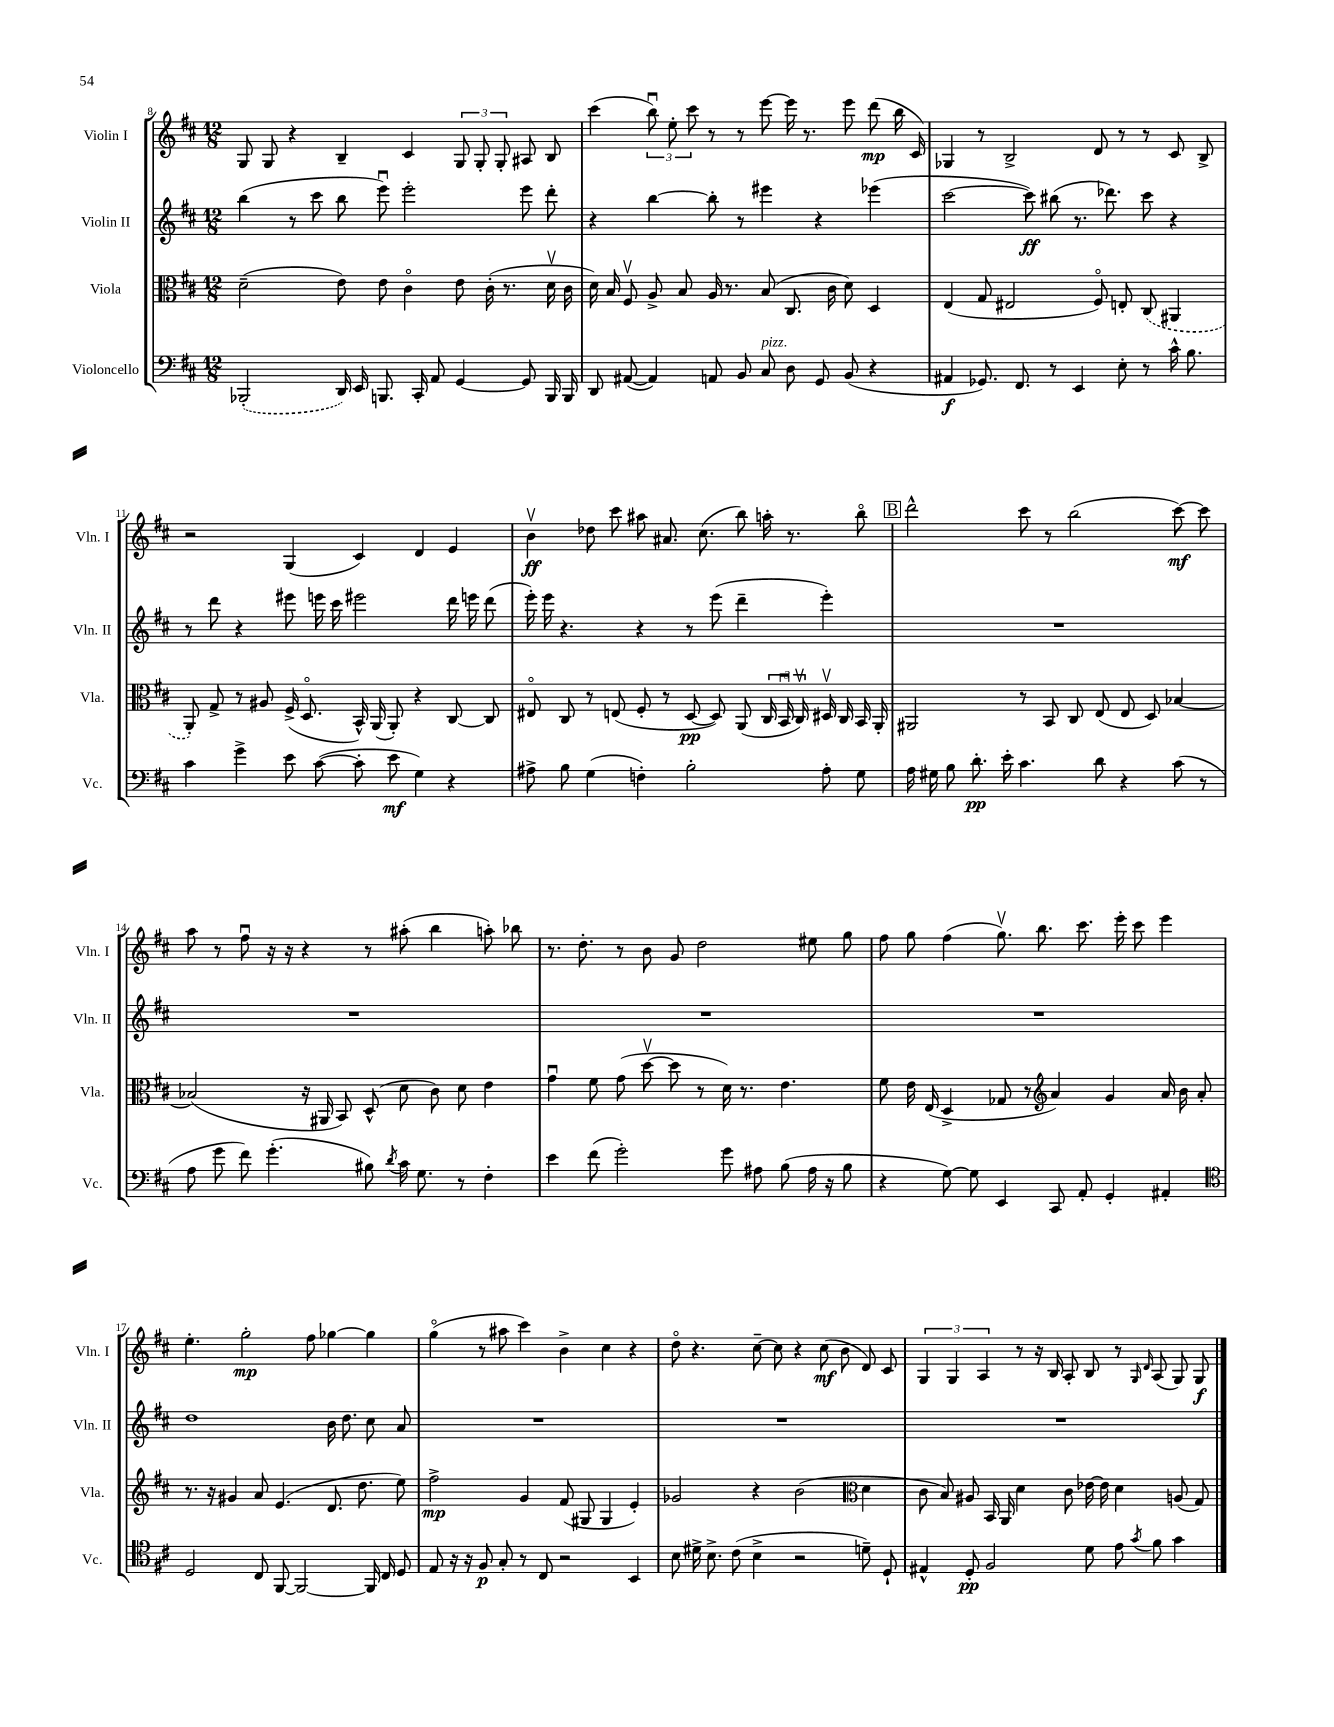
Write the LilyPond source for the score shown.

<<
\new StaffGroup <<
\new Staff = "s0" \with { instrumentName = "Violin I" shortInstrumentName = "Vln. I" } {
    \clef treble \key d \major \numericTimeSignature \time 12/8
    \autoBeamOff g8 g8 r4 b4-- cis'4 \tuplet 3/2 { g8 g8-. g8-. } ais8 b8 |
    cis'''4( \tuplet 3/2 { b''8\downbow) e''8-. cis'''8 } r8 r8 e'''8~ e'''16 r8. e'''8 d'''8\mp( b''16 cis'16) |
    ges4 r8 b2-> d'8 r8 r8 cis'8 b8-> |
    r2 g4( cis'4) d'4 e'4 |
    b'4\upbow\ff des''8 cis'''8 ais''8 ais'8. cis''8.( b''8) a''16-. r8. b''8\flageolet |
    \mark \markup { \box "B" } d'''2-^ cis'''8 r8 b''2( cis'''8~\mf) cis'''8 |
    a''8 r8 fis''8\downbow r16 r16 r4 r8 ais''8-.( b''4 a''8-.) bes''8 |
    r8. d''8.-. r8 b'8 g'8 d''2 eis''8 g''8 |
    fis''8 g''8 fis''4( g''8.\upbow) b''8. cis'''8. e'''16-. cis'''8 e'''4 |
    e''4.-. g''2-.\mp fis''8 ges''4~ ges''4 |
    g''4\flageolet( r8 ais''8 cis'''4) b'4-> cis''4 r4 |
    d''8\flageolet r4. cis''8~-- cis''8 r4 cis''8\mf( b'8 d'8) cis'8 |
    \tuplet 3/2 { g4 g4 a4 } r8 r16 b16 a8-. b8 r8 \grace { g16 d'16 } a8( g8) g8\f \bar "|." |
}
\new Staff = "s1" \with { instrumentName = "Violin II" shortInstrumentName = "Vln. II" } {
    \clef treble \key d \major \numericTimeSignature \time 12/8
    \autoBeamOff b''4( r8 cis'''8 b''8 e'''8\downbow) e'''2-. e'''8 d'''8-. |
    r4 b''4~ b''8-. r8 eis'''4 r4 ees'''4( |
    cis'''2~ cis'''8\ff) bis''8( r8. des'''8.) cis'''8 r4 |
    r8 d'''8 r4 eis'''8 e'''16 cis'''16 eis'''2 d'''16 e'''16 d'''8( |
    e'''16-.) e'''16 r4. r4 r8 e'''8( d'''4-- e'''4-.) |
    \mark \markup { \box "B" } R1. |
    R1. |
    R1. |
    R1. |
    d''1 b'16 d''8. cis''8 a'8 |
    R1. |
    R1. |
    R1. \bar "|." |
}
\new Staff = "s2" \with { instrumentName = "Viola" shortInstrumentName = "Vla." } {
    \clef alto \key d \major \numericTimeSignature \time 12/8
    \autoBeamOff d'2--( e'8) e'8 cis'4\flageolet e'8 cis'16-.( r8. d'16\upbow cis'16 |
    d'16) b16 fis8\upbow a8-> b8 a16 r8. b8( cis8. cis'16 d'8) d4 |
    e4( g8 eis2 fis8\flageolet) e8-. \once \slurDashed cis8( ais,4 |
    a,8-.) g8-> r8 ais8 fis16->( d8.\flageolet b,16-^) a,16( a,8-.) r4 cis8~ cis8 |
    eis8\flageolet cis8 r8 e8( fis8-. r8 d8~\pp d8) a,8( \tuplet 3/2 { cis16 b,16\downbow cis16\upbow) } dis16\upbow cis16 b,16 a,16-. |
    \mark \markup { \box "B" } ais,2 r8 b,8 cis8 e8( e8 d8) bes4~ |
    bes2( r16 ais,16 b,8) d8-^( d'8 cis'8) d'8 e'4 |
    g'4\downbow fis'8 g'8( d''8~\upbow d''8 r8 d'16) r8. e'4. |
    fis'8 e'16 e16( d4-> ges8 r8 \clef treble a'4) g'4 a'16 b'16 a'8-. |
    r8. r16 gis'4 a'8 e'4.( d'8. d''8. e''8) |
    fis''2->\mp g'4 fis'8( gis8 gis4 e'4-.) |
    ges'2 r4 b'2( \clef alto d'4 |
    cis'8 b8) ais8 b,16 a,16 d'4 cis'8 ees'16~ ees'16 d'4 a8( g8) \bar "|." |
}
\new Staff = "s3" \with { instrumentName = "Violoncello" shortInstrumentName = "Vc." } {
    \clef bass \key d \major \numericTimeSignature \time 12/8
    \autoBeamOff \once \slurDashed bes,,2-.( d,16) e,16 b,,8. cis,16-. a,8 g,4~ g,8 b,,16 b,,16 |
    d,8 ais,8~( ais,4) a,8 b,8 cis8^\markup { \italic "pizz." } d8 g,8 b,8( r4 |
    ais,4\f ges,8.) fis,8. r8 e,4 e8-. r8 cis'16-^ b8. |
    cis'4 g'4-> e'8 cis'8~( cis'8-. e'8\mf g4) r4 |
    ais8-> b8 g4( f4-.) b2-. ais8-. g8 |
    \mark \markup { \box "B" } a16 gis16 b8 d'8.-.\pp e'16-. cis'4. d'8 r4 cis'8( r8 |
    a8 g'8 fis'8) g'4.-.( bis8) \acciaccatura { d'8 } cis'16 g8. r8 fis4-. |
    e'4 fis'8( g'2-.) g'8 ais8 b8( ais16 r16 b8 |
    r4 g8~) g8 e,4 cis,8 a,8-. g,4-. ais,4-. |
    \clef tenor d2 cis8 fis,8~ fis,2~ fis,16 cis16 d8 |
    e8 r16 r16 fis8\p g8-. r8 cis8 r2 b,4 |
    b8 dis'16-> b8.-> cis'8( b4-> r2 d'8--) d8-! |
    eis4-^ d8-.\pp fis2 d'8 e'8 \acciaccatura { g'8 } fis'8 g'4 \bar "|." |
}
>>
>>
\layout { \context { \Score currentBarNumber = #8 } }
